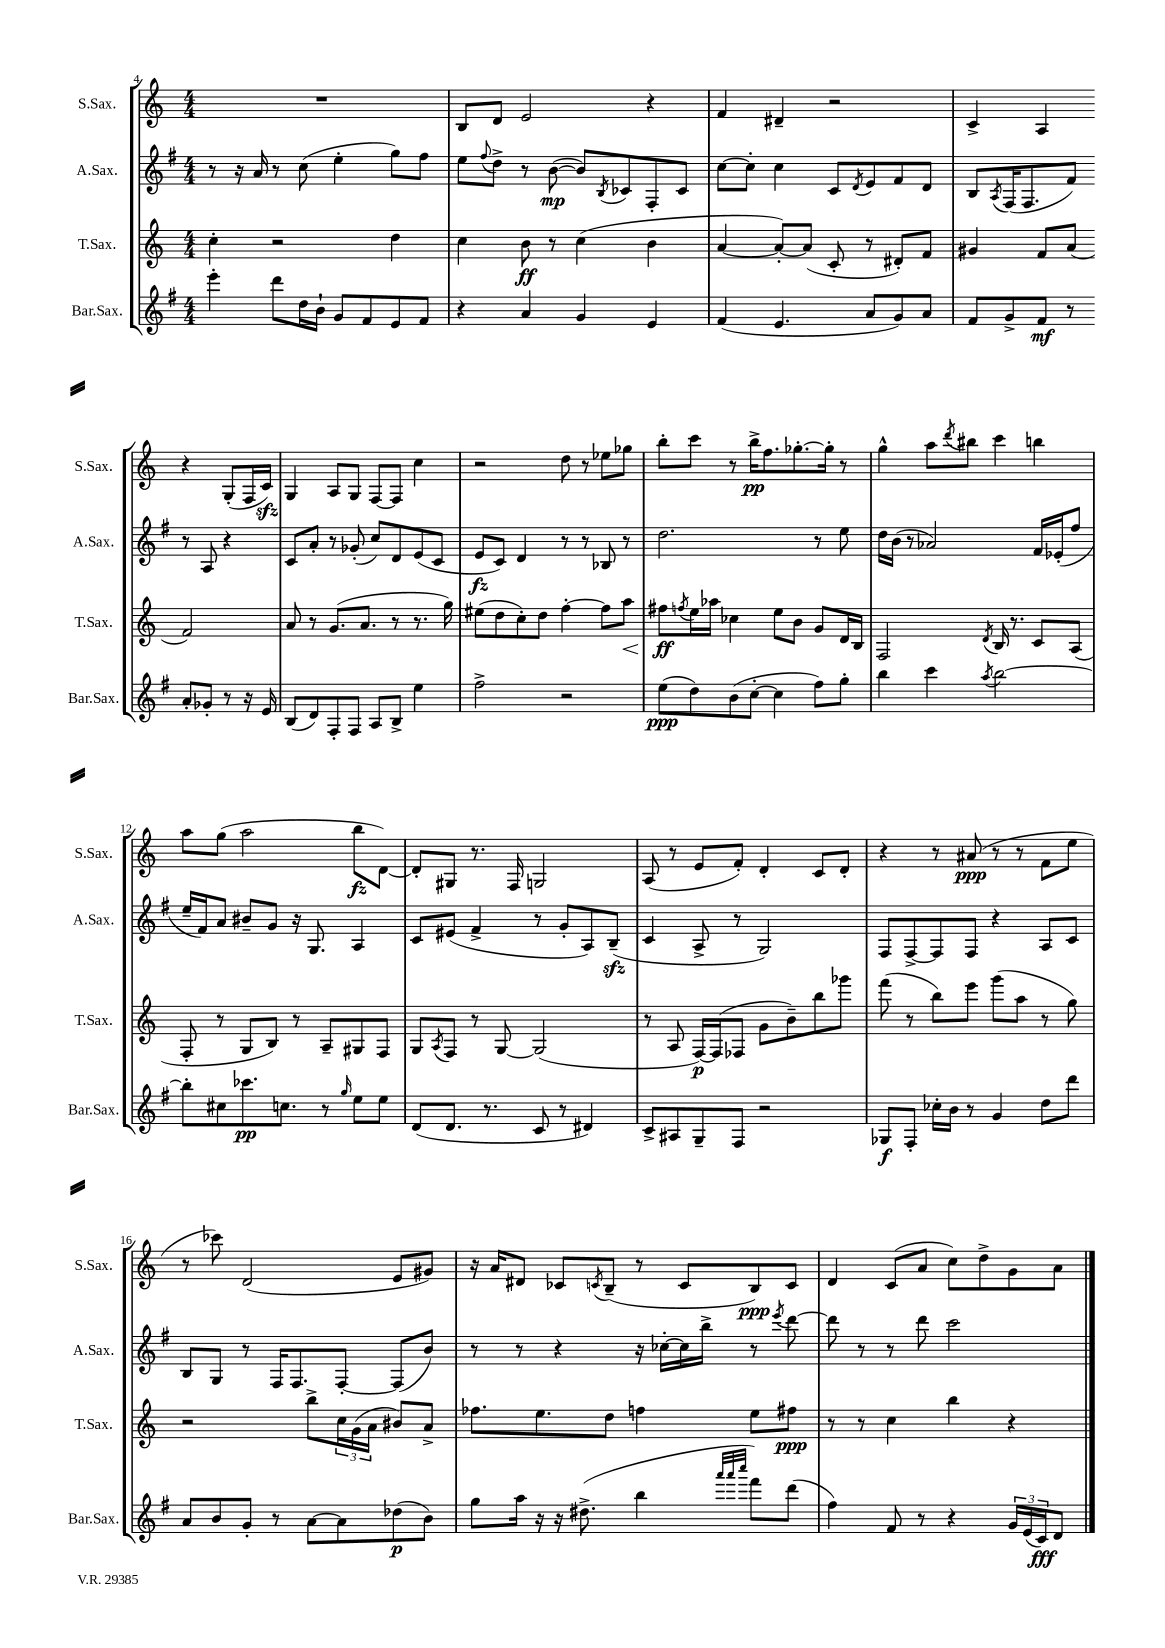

**kern	**kern	**kern	**kern
*staff4	*staff3	*staff2	*staff1
*clefG2	*clefG2	*clefG2	*clefG2
*k[f#]	*k[]	*k[f#]	*k[]
*M4/4	*M4/4	*M4/4	*M4/4
4eee'	4cc'	8r	1r
.	.	16r	.
.	.	16a	.
8ddd	2r	8r	.
16dd	.	(8cc	.
16b`	.	.	.
8g	.	4ee'	.
8f#	.	.	.
8e	4dd	8gg)	.
8f#	.	8ff#	.
=	=	=	=
4r	4cc	8ee	8B
.	.	8qqff#	.
.	.	8dd^	8d
4a	8b	8r	2e
.	8r	([8b	.
4g	(4cc	8b])	.
.	.	8qB	.
.	.	8c-	.
4e	4b	8F#'	4r
.	.	8c-	.
=	=	=	=
(4f#	[4a	[8cc	4f
.	.	8cc']	.
4.e	8a'_)	4cc	4d#~
.	(8a]	.	.
.	8c'	8c	2r
.	.	8qd	.
8a	8r	8e	.
8g)	8d#')	8f#	.
8a	8f	8d	.
=	=	=	=
8f#	4g#	8B	4c^
.	.	8qA	.
8g^	.	(16F#	.
.	.	8.F#	.
8f#	8f	.	4A
8r	(8a	8f#)	.
8a'	2f)	8r	4r
8g-'	.	8A	.
8r	.	4r	(8G'
16r	.	.	16F
16e	.	.	16c)
=	=	=	=
(8B	8a	8c	4G
8d)	8r	8a'	.
8F#'	(8.g	8r	8A
8F#	.	(8g-'	8G
.	8.a	.	.
8A	.	8cc)	[8F
8B^	8r	8d	8F]
4ee	8.r	(8e	4cc
.	.	8c	.
.	16gg)	.	.
=	=	=	=
2ff#^	(8ee#	8e	2r
.	8dd	8c)	.
.	8cc')	4d	.
.	8dd	.	.
2r	[4ff'	8r	8dd
.	.	8r	8r
.	8ff]	8B-	8ee-
.	8aa	8r	8gg-
=	=	=	=
(8ee	8ff#	2.dd	8bb'
.	8qff	.	.
8dd)	16ee	.	8ccc
.	16aa-	.	.
(8b	4cc-	.	8r
[8cc'	.	.	16bb^
.	.	.	8.ff
4cc]	8ee	.	.
.	8b	.	[8.gg-'
8ff#)	8g	8r	.
.	.	.	16gg-']
8gg'	16d	8ee	8r
.	16B	.	.
=	=	=	=
4bb	2F	16dd	4gg^^
.	.	(16b	.
.	.	8r	.
4ccc	.	2a-)	8aa
.	.	.	8qddd
.	.	.	8bb#
8qaa	8qd	.	.
[2bb	16B	.	4ccc
.	8.r	.	.
.	8c	16f#	4bb
.	.	(16e-'	.
.	(8A	8ff#	.
=	=	=	=
8bb']	8F'	16ee~	8aa
.	.	16f#)	.
8cc#	8r	8a	(8gg
8.ccc-	8G	8b#~	2aa
.	8B)	8g	.
8.cc	.	.	.
.	8r	16r	.
.	.	8.G	.
8r	8A~	.	.
16qqgg	.	.	.
8ee	8G#	4A	8bb
8ee	8F	.	[8d)
=	=	=	=
(8d	8G	8c	8d']
.	8qA	.	.
8.d	8F	(8e#	8G#
.	8r	4f#^	8.r
8.r	.	.	.
.	[8G	.	.
.	.	.	16F
8c	(2G]	8r	2G
8r	.	8g'	.
4d#)	.	8A)	.
.	.	(8B~	.
=	=	=	=
8c^	8r	4c	(8A
8A#	8A	.	8r
8G~	[16F)	8A^	8e
.	(16F]	.	.
8F#	8F-	8r	8f')
2r	8g	2G)	4d'
.	8b~)	.	.
.	8bb	.	8c
.	8ggg-	.	8d'
=	=	=	=
8G-	(8fff	8F#	4r
8F#'	8r	[8F#^	.
16cc-'	8bb)	8F#]	8r
16b	.	.	.
8r	8eee	8F#	(8a#
4g	(8ggg	4r	8r
.	8aa	.	8r
8dd	8r	8A	8f
8ddd	8gg)	8c	8ee
=	=	=	=
8a	2r	8B	8r
8b	.	8G	8ccc-)
8g'	.	8r	(2d
8r	.	16F#	.
.	.	8.F#	.
[8a	8bb^	.	.
8a]	24cc	[8F#'	.
.	(24g	.	.
.	24a	.	.
(8dd-	8b#)	(8F#]	8e
8b)	8a^	8b)	8g#)
=	=	=	=
8gg	8.ff-	8r	16r
.	.	.	16a
16aa	.	8r	8d#
16r	8.ee	.	.
16r	.	4r	8c-
(8.dd#^	.	.	.
.	.	.	8qc
.	8dd	.	(8B~
4bb	4ff	16r	8r
.	.	[16cc-'	.
.	.	16cc-]	8c
.	.	16bb^	.
32qqaaa	.	.	.
32qqaaa	.	.	.
32qqcccc	.	.	.
8fff#)	8ee	8r	8B)
.	.	8qeee	.
(8ddd	8ff#	[8ddd	8c
=	=	=	=
4ff#)	8r	8ddd]	4d
.	8r	8r	.
8f#	4cc	8r	(8c
8r	.	8ddd	8a
4r	4bb	2ccc	8cc)
.	.	.	8dd^
24g	4r	.	8g
(24e	.	.	.
24c)	.	.	.
8d	.	.	8a
==	==	==	==
*-	*-	*-	*-
